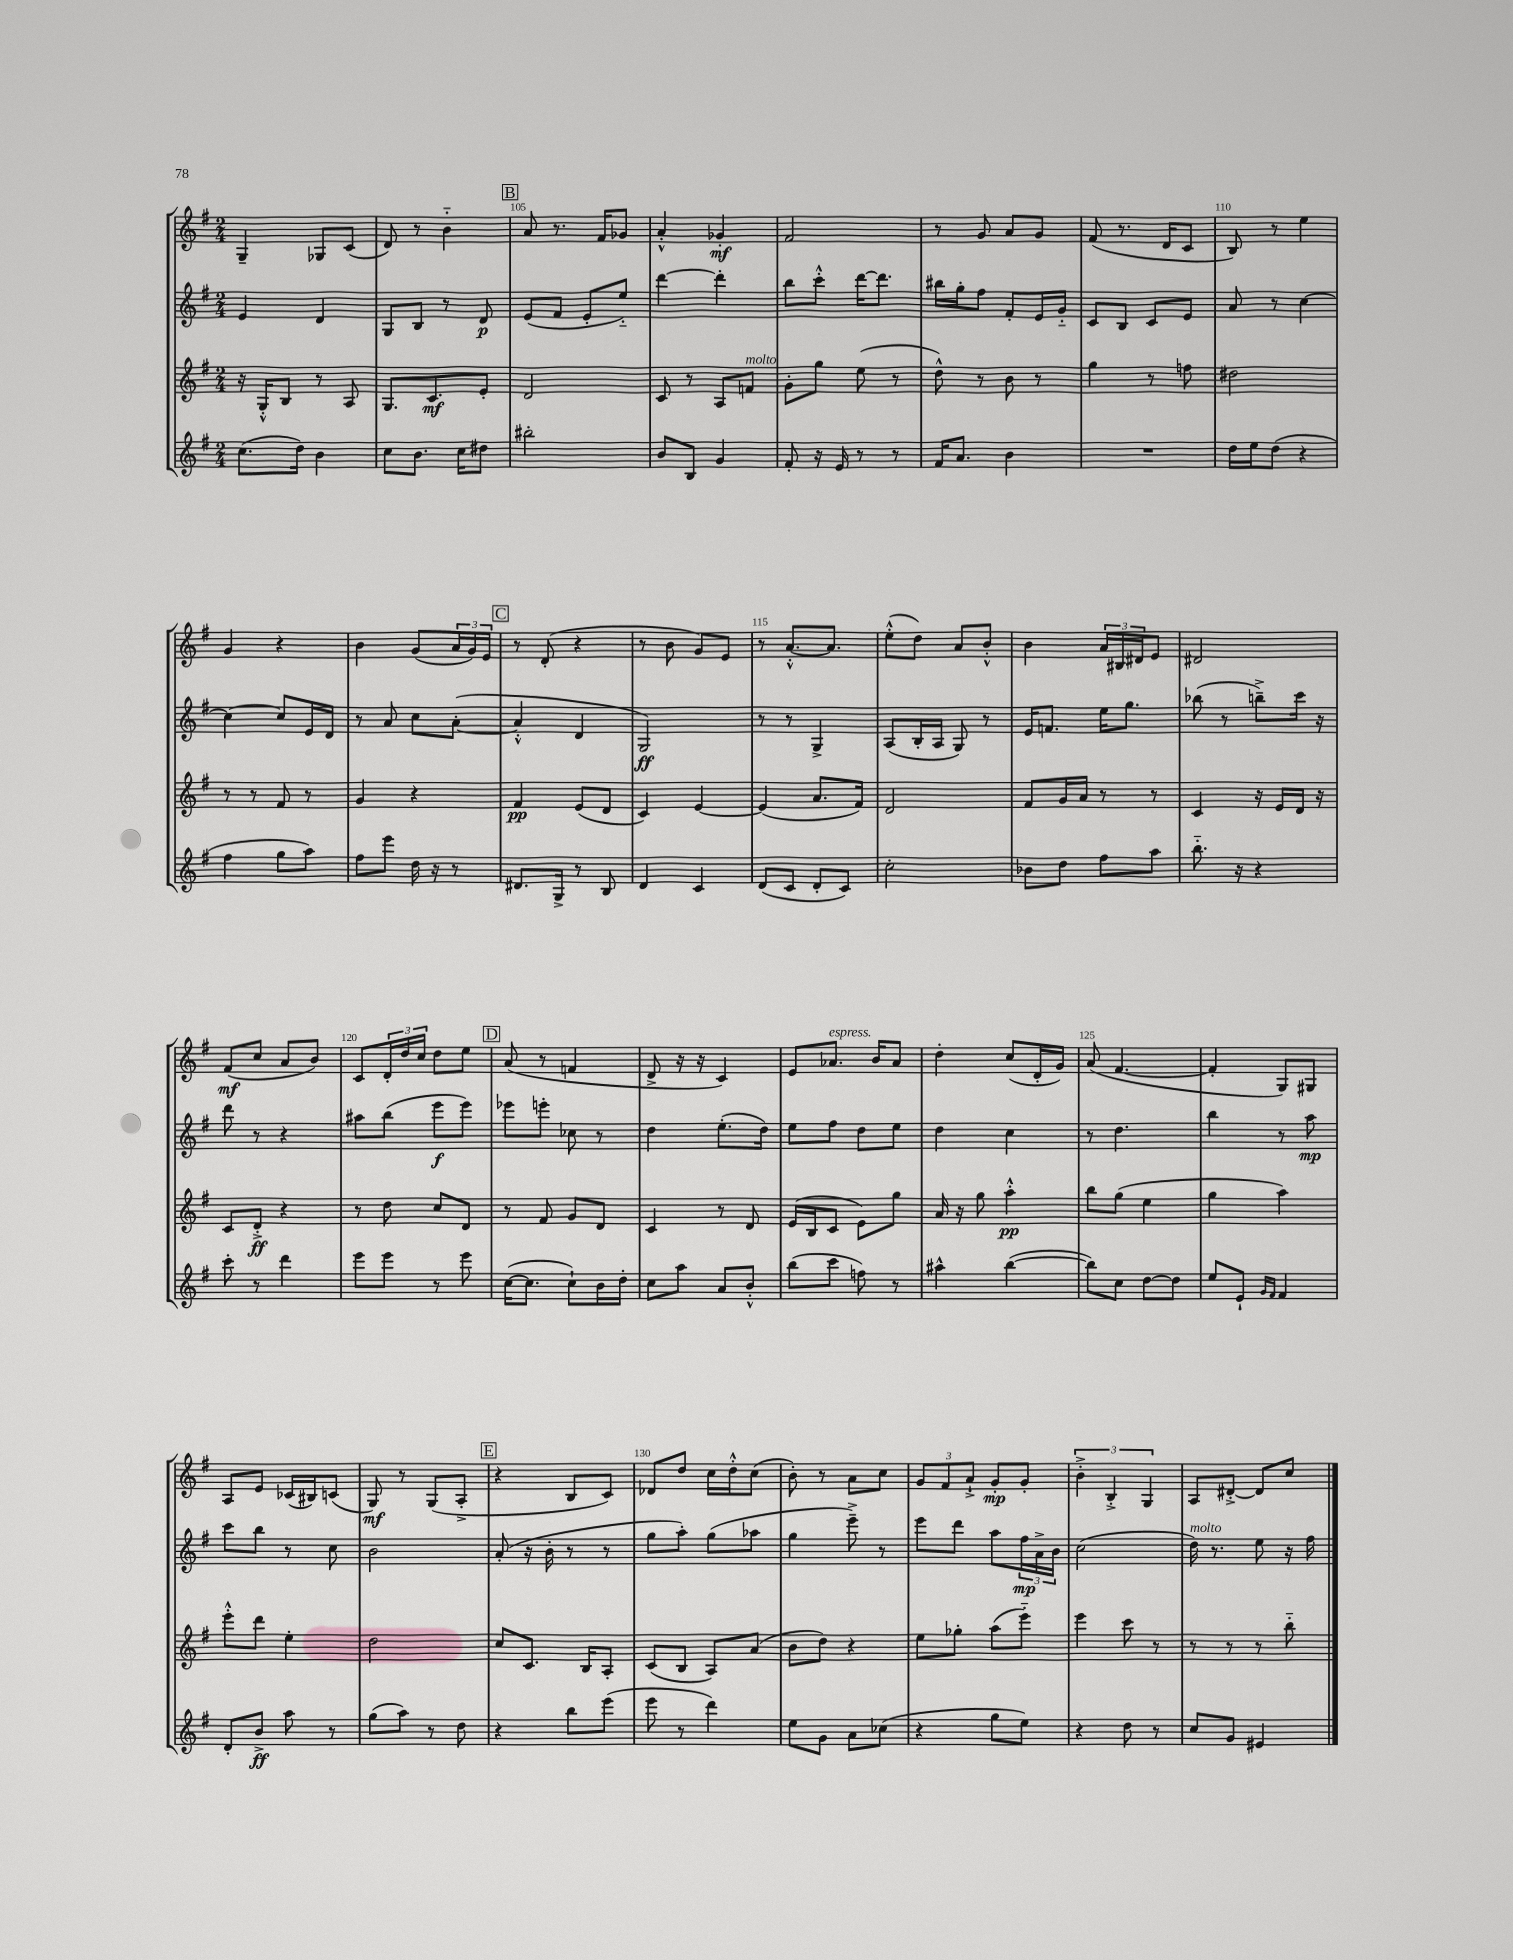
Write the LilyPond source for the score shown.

<<
\new StaffGroup <<
\new Staff = "s0" {
    \clef treble \key g \major \numericTimeSignature \time 2/4
    g4-- ges8 c'8( |
    d'8) r8 b'4-_ |
    \mark \markup { \box "B" } a'8 r8. fis'16 ges'8 |
    a'4-.-^ ges'4-.\mf |
    fis'2 |
    r8 g'8 a'8 g'8 |
    fis'8( r8. d'16 c'8 |
    b8) r8 e''4 |
    g'4 r4 |
    b'4 g'8( \tuplet 3/2 { a'16 g'16) e'16 } |
    \mark \markup { \box "C" } r8 d'8-.( r4 |
    r8 b'8 g'8) e'8 |
    r8 a'8.~-.-^ a'8. |
    e''8-.-^( d''8) a'8 b'8-.-^ |
    b'4 \tuplet 3/2 { a'16 bis16 dis'16 } e'8 |
    dis'2 |
    fis'8\mf( c''8 a'8 b'8) |
    c'8 \tuplet 3/2 { d'16-. d''16 c''16 } d''8 e''8 |
    \mark \markup { \box "D" } a'8( r8 f'4 |
    d'8-> r16 r16 c'4) |
    e'8 aes'8.^\markup { \italic "espress." } b'16 aes'8 |
    d''4-. c''8( d'16-. g'16) |
    a'8( fis'4.~ |
    fis'4-. g8) gis8 |
    a8 e'8 ces'16( bis16) c'8( |
    g8\mf) r8 g8( a8-.-> |
    \mark \markup { \box "E" } r4 b8 c'8) |
    des'8 d''8 c''16 d''16-.-^ c''8( |
    b'8-.) r8 a'8 c''8 |
    \tuplet 3/2 { g'8 fis'8 a'8-!-> } g'8-.\mp g'8-. |
    \tuplet 3/2 { b'4-.-> b4-.-> g4 } |
    a8 dis'8~-.-> dis'8 c''8 \bar "|." |
}
\new Staff = "s1" {
    \clef treble \key g \major \numericTimeSignature \time 2/4
    e'4 d'4 |
    g8 b8 r8 d'8\p |
    \mark \markup { \box "B" } e'8( fis'8 e'8-. e''8-_) |
    d'''4~ d'''4-. |
    b''8 c'''8-.-^ d'''16~ d'''8. |
    bis''16 g''16-. fis''8 fis'8-. e'16 g'16-_ |
    c'8 b8 c'8 e'8 |
    a'8 r8 c''4~ |
    c''4~ c''8 e'16 d'16 |
    r8 a'8 c''8 a'8~-.( |
    \mark \markup { \box "C" } a'4-.-^ d'4 |
    g2\ff) |
    r8 r8 g4-> |
    a8( b16-. a16 g8) r8 |
    e'16 f'8. e''16 g''8. |
    bes''8( r8 b''8--->) c'''16 r16 |
    d'''8 r8 r4 |
    ais''8 b''8( e'''8\f e'''8) |
    \mark \markup { \box "D" } ees'''8 e'''8-. ces''8 r8 |
    d''4 e''8.-.( d''16) |
    e''8 fis''8 d''8 e''8 |
    d''4 c''4 |
    r8 d''4. |
    b''4 r8 a''8\mp |
    c'''8 b''8 r8 c''8 |
    b'2 |
    \mark \markup { \box "E" } a'8-.( r16 b'16-. r8 r8 |
    g''8 a''8-.) g''8( aes''8 |
    g''4 e'''8--->) r8 |
    e'''8 d'''8 a''8 \tuplet 3/2 { fis''16\mp a'16-> b'16 } |
    c''2( |
    d''16^\markup { \italic "molto" }) r8. e''8 r16 fis''16 \bar "|." |
}
\new Staff = "s2" {
    \clef treble \key g \major \numericTimeSignature \time 2/4
    r16 g16-.-^ b8 r8 a8 |
    g8. c'8.\mf e'8-. |
    \mark \markup { \box "B" } d'2 |
    c'8 r8 a8 f'8^\markup { \italic "molto" } |
    g'8-. g''8 e''8( r8 |
    d''8-^) r8 b'8 r8 |
    g''4 r8 f''8 |
    dis''2 |
    r8 r8 fis'8 r8 |
    g'4 r4 |
    \mark \markup { \box "C" } fis'4\pp e'8( d'8 |
    c'4) e'4~ |
    e'4( a'8. fis'16) |
    d'2 |
    fis'8 g'16 a'16 r8 r8 |
    c'4 r16 e'16 d'16 r16 |
    c'8 d'8-.->\ff r4 |
    r8 d''8 c''8 d'8 |
    \mark \markup { \box "D" } r8 fis'8 g'8 d'8 |
    c'4 r8 d'8 |
    e'16( b16 c'8 e'8) g''8 |
    a'16 r16 g''8 a''4-.-^\pp |
    b''8 g''8( e''4 |
    g''4 a''4) |
    e'''8-.-^ d'''8 e''4-. |
    d''2 |
    \mark \markup { \box "E" } c''8 c'8. b16 a8-. |
    c'8( b8 a8) a'8( |
    b'8 d''8) r4 |
    e''8 ges''8-. a''8( e'''8-_) |
    e'''4 c'''8 r8 |
    r8 r8 r8 b''8-_ \bar "|." |
}
\new Staff = "s3" {
    \clef treble \key g \major \numericTimeSignature \time 2/4
    c''8.( d''16) b'4 |
    c''8 b'8. c''16 dis''8 |
    \mark \markup { \box "B" } bis''2-. |
    b'8 b8 g'4 |
    fis'8-. r16 e'16 r8 r8 |
    fis'16 a'8. b'4 |
    R2 |
    d''16 e''16 d''8( r4 |
    fis''4 g''8 a''8) |
    fis''8 e'''8 d''16 r16 r8 |
    \mark \markup { \box "C" } dis'8. g16-> r8 b8 |
    d'4 c'4 |
    d'8( c'8 d'8-. c'8) |
    c''2-. |
    bes'8 d''8 fis''8 a''8 |
    b''8.-_ r16 r4 |
    c'''8-. r8 d'''4 |
    e'''8 e'''8 r8 e'''8 |
    \mark \markup { \box "D" } c''16~( c''8. c''8-!) b'16 d''16-. |
    c''8 a''8 a'8 b'8-.-^ |
    b''8( c'''8 f''8) r8 |
    ais''4-^ b''4~( |
    b''8) c''8 d''8~ d''8 |
    e''8 e'8-! \grace { g'16 fis'16 } fis'4 |
    d'8-. b'8->\ff a''8 r8 |
    g''8( a''8) r8 d''8 |
    \mark \markup { \box "E" } r4 b''8 e'''8( |
    e'''8 r8 d'''4) |
    e''8 g'8 a'8 ces''8( |
    r4 g''8 e''8) |
    r4 d''8 r8 |
    c''8 g'8 eis'4 \bar "|." |
}
>>
>>
\layout { \context { \Score currentBarNumber = #103 \override BarNumber.break-visibility = ##(#f #t #t) barNumberVisibility = #(every-nth-bar-number-visible 5) } }
